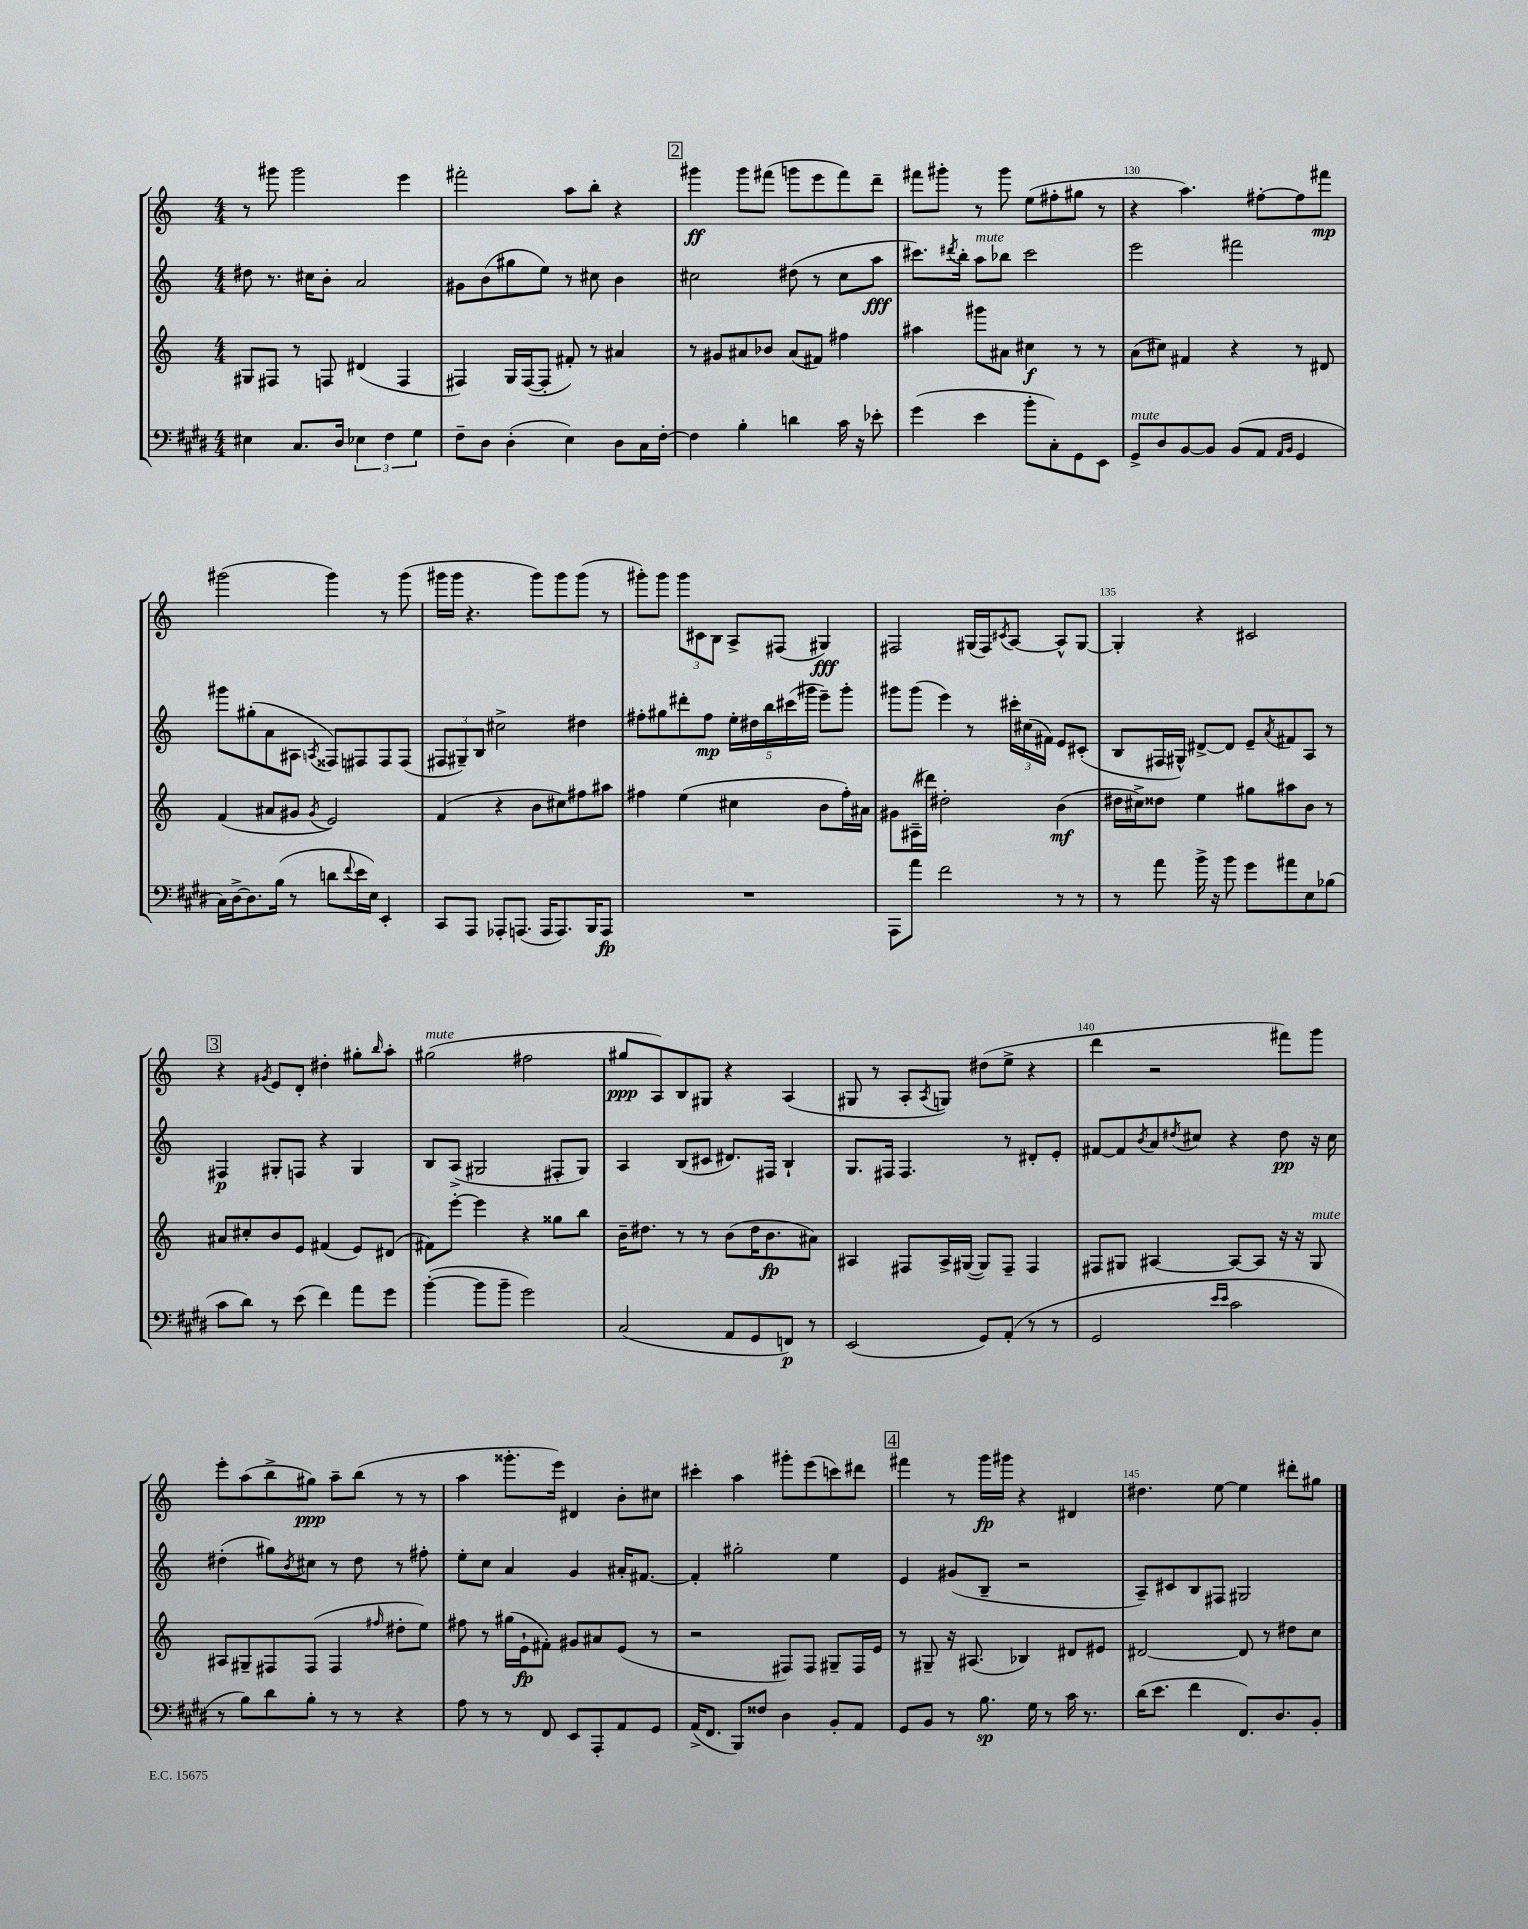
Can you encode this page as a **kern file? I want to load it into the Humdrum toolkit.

**kern	**dynam	**kern	**dynam	**kern	**dynam	**kern	**dynam
*part4	*part4	*part3	*part3	*part2	*part2	*part1	*part1
*staff4	*staff4	*staff3	*staff3	*staff2	*staff2	*staff1	*staff1
*clefF4	*	*clefG2	*	*clefG2	*	*clefG2	*
*k[f#c#g#d#]	*	*k[]	*	*k[]	*	*k[]	*
*M4/4	*	*M4/4	*	*M4/4	*	*M4/4	*
=126	=126	=126	=126	=126	=126	=126	=126
4E#X\	.	8G#X/L	.	8dd#X\	.	8r	.
.	.	8F#X/J	.	8.r	.	8ggg#X\	.
8.C#/L	.	8r	.	.	.	2ggg#\	.
.	.	.	.	16cc#X\KL	.	.	.
.	.	8Fn/	.	8b'\J	.	.	.
16D#/Jk	.	.	.	.	.	.	.
6E-X\	.	(4d#X/	.	2a/	.	.	.
6F#\	.	.	.	.	.	.	.
.	.	4F/	.	.	.	4eee\	.
6G#\	.	.	.	.	.	.	.
=127	=127	=127	=127	=127	=127	=127	=127
8F#~\L	.	4F#X/)	.	8g#X\L	.	2fff#X'\	.
8D#\J	.	.	.	(8b\	.	.	.
(4D#'\	.	16G/LL	.	8gg#X\	.	.	.
.	.	([16F#/J	.	.	.	.	.
.	.	8F#'/J]	.	8ee\J)	.	.	.
4E\)	.	8f#X'/)	.	8r	.	8aa\L	.
.	.	8r	.	8cc#X\	.	8bb'\J	.
8D#\L	.	4a#X/	.	4b\	.	4r	.
16C#\L	.	.	.	.	.	.	.
[16F#'\JJ	.	.	.	.	.	.	.
!!LO:REH:place=s1:t=2
=128	=128	=128	=128	=128	=128	=128	=128
4F#\]	.	8r	.	2cc#X\	.	4ggg#X\	ff
.	.	8g#X/L	.	.	.	.	.
4B'\	.	8a#X/	.	.	.	8ggg#\L	.
.	.	8b-X/J	.	.	.	(8fff#X\J	.
4dn\	.	(8a#/L	.	(8dd#X\	.	8gggn\L	.
.	.	8f#X/J)	.	8r	.	8eee\	.
16c#\	.	4ff#X\	.	8cc#\L	.	8fff#\)	.
16r	.	.	.	.	.	.	.
8e-X'\	.	.	.	8aa\J	fff	8ddd~\J	.
=129	=129	=129	=129	=129	=129	=129	=129
(4g#\	.	4aa#X\	.	8.ccc#X\L)	.	8fff#X\L	.
.	.	.	.	.	.	8ggg#X'\J	.
.	.	.	.	8qddd#X/	.	.	.
.	.	.	.	16bb'\Jk	.	.	.
!	!	!	!	!LO:TX:a:i:t=mute	!	!	!
4e\	.	8ggg#X\L	.	8aa\L	.	8r	.
.	.	8a#X\J	.	8bb-X\J	.	8ggg#\	.
8b'\L	.	4cc#X\	f	2ccc#\	.	(8ee\L	.
8C#'\)	.	.	.	.	.	8ff#X'\	.
8GG#\	.	8r	.	.	.	8gg#X\J	.
8EE\J	.	8r	.	.	.	8r	.
=130	=130	=130	=130	=130	=130	=130	=130
!LO:TX:a:i:t=mute	!	!	!	!	!	!	!
8GG#^/L	.	(8a\L	.	2eee\	.	4r	.
8D#/	.	8cc#X\J)	.	.	.	.	.
[8BB/	.	4f#X/	.	.	.	4.aa\)	.
8BB/J]	.	.	.	.	.	.	.
(8BB/L	.	4r	.	2fff#X\	.	.	.
8AA/J	.	.	.	.	.	[8ff#X'\L	.
16qqAA/LL	.	.	.	.	.	.	.
16qqBB/JJ	.	.	.	.	.	.	.
4GG#/	.	8r	.	.	.	8ff#\]	.
.	.	8d#X/	.	.	.	8fff#X\J	mp
!!LO:LB:g=z
=131	=131	=131	=131	=131	=131	=131	=131
16C#\LL)	.	(4f/	.	8ggg#X\L	.	(2ggg#X\	.
[16D#^\J	.	.	.	.	.	.	.
8.D#\]	.	.	.	(8gg#X'\	.	.	.
.	.	8a#X/L	.	8a\	.	.	.
(16B\Jk	.	.	.	.	.	.	.
8r	.	8g#X/J	.	8A#X\J	.	.	.
.	.	8qg#/	.	8qAn/	.	.	.
8dn\L	.	2e/)	.	8F##X/L)	.	4ggg#\)	.
8qqf#/	.	.	.	.	.	.	.
16e\L	.	.	.	8F#X/	.	.	.
16E\JJ)	.	.	.	.	.	.	.
4EE'/	.	.	.	8F#/	.	8r	.
.	.	.	.	(8F#/J	.	(8ggg#\	.
=132	=132	=132	=132	=132	=132	=132	=132
8CC#/L	.	(4f/	.	12F#X/L	.	16ggg#X\LL	.
.	.	.	.	.	.	16ggg#\JJ	.
.	.	.	.	12G#X~/)	.	.	.
8AAA/J	.	.	.	.	.	4.r	.
.	.	.	.	12B/J	.	.	.
8AAA-X'/L	.	4r	.	2cc#X^\	.	.	.
(8.AAAn/J	.	.	.	.	.	.	.
.	.	8b\L	.	.	.	8ggg#\L)	.
16AAA/KL	.	.	.	.	.	.	.
8.AAA/)	.	8cc#X\)	.	.	.	8ggg#\	.
.	.	8ff#X\	.	4dd#X\	.	(8ggg#\J	.
16BBB/K	.	.	.	.	.	.	.
8AAA/J	fp	8aa#X\J	.	.	.	8r	.
=133	=133	=133	=133	=133	=133	=133	=133
1r	.	4ff#X\	.	8ff#X'\L	.	8ggg#X'\L)	.
.	.	.	.	8gg#X\	.	8ggg#\J	.
.	.	(4ee\	.	8ddd#X'\	.	12ggg#\L	.
.	.	.	.	.	.	12c#X\	.
.	.	.	.	8ff#\J	mp	.	.
.	.	.	.	.	.	12B\J	.
.	.	4cc#X\	.	20ee'\LL	.	8A^/L	.
.	.	.	.	20dd#X\	.	.	.
.	.	.	.	20bb\	.	.	.
.	.	.	.	.	.	(8F#X/J	.
.	.	.	.	(20ccc#X\	.	.	.
.	.	.	.	20ggg#X\JJ	.	.	.
.	.	8b\L	.	8eee~\L)	.	4G#X/)	fff
.	.	16ff#'\L)	.	8ggg#'\J	.	.	.
.	.	16a#X\JJ	.	.	.	.	.
=134	=134	=134	=134	=134	=134	=134	=134
8AAA\L	.	8g#X\L	.	8ggg#X\L	.	2F#X/	.
8a\J	.	(16A#X~\L	.	(8ggg#\J	.	.	.
.	.	16ddd#X\JJ)	.	.	.	.	.
2f#\	.	2dd#X'\	.	4eee\)	.	.	.
.	.	.	.	8r	.	(16G#X/LL	.
.	.	.	.	.	.	16F#/J)	.
.	.	.	.	.	.	8qc#X/	.
.	.	.	.	24ccc#X'\LL	.	[8A/J	.
.	.	.	.	(24cc#X\	.	.	.
.	.	.	.	24f#X\JJ)	.	.	.
8r	.	(4b\	mf	8e/L	.	8A^^/L]	.
8r	.	.	.	(8c#X'/J	.	[8G#/J	.
=135	=135	=135	=135	=135	=135	=135	=135
8r	.	16dd#X\LL	.	8B/L	.	4G#'/]	.
.	.	16cc#X^\J)	.	.	.	.	.
8a\	.	8dd##X\J	.	16F#X/L	.	.	.
.	.	.	.	16G#X^^/JJ)	.	.	.
16b^\	.	4ee\	.	[8d#X^/L	.	4r	.
16r	.	.	.	.	.	.	.
8b\	.	.	.	8d#/J]	.	.	.
8g#\L	.	8gg#X\L	.	8e~/L	.	2c#X/	.
.	.	.	.	8qa/	.	.	.
8a#X\	.	8aa#X\	.	8f#X/	.	.	.
8E\	.	8b\J	.	8A/J	.	.	.
(8B-X\J	.	8r	.	8r	.	.	.
!!LO:LB:g=z
!!LO:REH:place=s1:t=3
=136	=136	=136	=136	=136	=136	=136	=136
8c#\L	.	8a#X/L	.	4F#X/	p	4r	.
8d#\J)	.	8cc#X'/	.	.	.	.	.
.	.	.	.	.	.	8qg#X/	.
8r	.	8b/	.	8G#X'/L	.	8e/L	.
(8e\	.	8e/J	.	8Fn/J	.	8d'/J	.
4f#\)	.	(4f#X/	.	4r	.	4dd#X'\	.
8a\L	.	8e/L)	.	4G#/	.	8gg#X'\L	.
.	.	.	.	.	.	16qqbb/	.
8g#\J	.	(8d#X/J	.	.	.	8aa'\J	.
=137	=137	=137	=137	=137	=137	=137	=137
!	!	!	!	!	!	!LO:TX:a:i:t=mute	!
([4b'\	.	8f#X\L)	.	8B/L	.	(2gg#X\	.
.	.	[8eee'\J	.	(8A^/J	.	.	.
8b\L]	.	4eee\]	.	2G#X/	.	.	.
8b~\J	.	.	.	.	.	.	.
2g#\)	.	4r	.	.	.	2ff#X\	.
.	.	8gg##X\L	.	8F#X'/L	.	.	.
.	.	8bb\J	.	8G#/J)	.	.	.
=138	=138	=138	=138	=138	=138	=138	=138
(2C#/	.	16b~\KL	.	4A/	.	8gg#X/L	ppp
.	.	8.dd#X\J	.	.	.	.	.
.	.	.	.	.	.	8A/)	.
.	.	8r	.	(8B/L	.	8B/	.
.	.	8r	.	8c#X/J	.	8G#X/J	.
8AA/L	.	(8b\L	.	8.d#X/L)	.	4r	.
8GG#/	.	16dd#\K	.	.	.	.	.
.	.	8.b\	fp	16F#X/Jk	.	.	.
8FFn/J)	p	.	.	4B`/	.	(4A/	.
8r	.	8a#X\J)	.	.	.	.	.
=139	=139	=139	=139	=139	=139	=139	=139
(2EE/	.	4A#X/	.	8.G/L	.	8G#X/	.
.	.	.	.	.	.	8r	.
.	.	.	.	16F#X/Jk	.	.	.
.	.	8F#X/L	.	4.F#/	.	8A'/L	.
.	.	.	.	.	.	8qA/	.
.	.	16A#^/L	.	.	.	8Gn/J)	.
.	.	([16G#X/JJ	.	.	.	.	.
8GG#/L)	.	8G#/L])	.	.	.	(8dd#X\L	.
(8AA'/J	.	8F#~/J	.	8r	.	8ee^\J	.
8r	.	4F#/	.	8d#X'/L	.	4r	.
8r	.	.	.	8e'/J	.	.	.
=140	=140	=140	=140	=140	=140	=140	=140
2GG#/	.	8F#X/L	.	[8f#X/L	.	4ddd\	.
.	.	8G#X/J	.	8f#/]	.	.	.
.	.	.	.	8qb/	.	.	.
.	.	[4A#X/	.	8a/	.	2r	.
.	.	.	.	8qdd#X/	.	.	.
.	.	.	.	8cc#X/J	.	.	.
16qqe/LL	.	.	.	.	.	.	.
16qqe/JJ	.	.	.	.	.	.	.
2c#\	.	8A#/L_	.	4r	.	.	.
.	.	8A#/J]	.	.	.	.	.
.	.	16r	.	8dd#\	pp	8fff#X\L)	.
.	.	16r	.	.	.	.	.
!	!	!LO:TX:a:i:t=mute	!	!	!	!	!
.	.	8G#/	.	16r	.	8ggg\J	.
.	.	.	.	16cc#\	.	.	.
!!LO:LB:g=z
=141	=141	=141	=141	=141	=141	=141	=141
8r	.	8A#X/L	.	(4dd#X'\	.	8eee'\L	.
8B\L)	.	8G#X~/	.	.	.	(8aa\	.
8d#\	.	8F#X/	.	8gg#X\L)	.	8bb^\	.
.	.	.	.	8qb/	.	.	.
8B'\J	.	(8F#/J	.	8cc#X\J	.	8gg#X\J)	ppp
8r	.	4F#/	.	8r	.	8aa~\L	.
8r	.	.	.	8dd#\	.	(8bb\J	.
.	.	16qqff#X/	.	.	.	.	.
4r	.	8dd#X'\L	.	8r	.	8r	.
.	.	8ee\J)	.	8ff#X'\	.	8r	.
=142	=142	=142	=142	=142	=142	=142	=142
8A\	.	8ff#X\	.	8ee'\L	.	4aa\	.
8r	.	8r	.	8cc\J	.	.	.
8r	.	(16gg#X\LL	.	4a/	.	8.ggg##X'\L	.
.	.	16e`\J	fp	.	.	.	.
8FF#/	.	8f#X'\J)	.	.	.	.	.
.	.	.	.	.	.	16eee\Jk)	.
8EE/L	.	8g#X/L	.	4g/	.	4d#X/	.
8AAA'/	.	8a#X/	.	.	.	.	.
8AA/	.	(8e/J	.	16a#X'/KL	.	8b'\L	.
.	.	.	.	[8.f#X/J	.	.	.
8GG#/J	.	8r	.	.	.	8cc#X\J	.
=143	=143	=143	=143	=143	=143	=143	=143
(16AA^/KL	.	2r	.	4f#'/]	.	4ccc#X'\	.
8.FF#/J	.	.	.	.	.	.	.
8BBB/L)	.	.	.	2gg#X'\	.	4aa\	.
8F##X/J	.	.	.	.	.	.	.
4D#\	.	8F#X/L)	.	.	.	8ggg#X'\L	.
.	.	8F#/J	.	.	.	(8eee\	.
8BB'/L	.	8G#X~/L	.	4ee\	.	8cccn\)	.
8AA/J	.	16F#/L	.	.	.	8ddd#X\J	.
.	.	16e/JJ	.	.	.	.	.
!!LO:REH:place=s1:t=4
=144	=144	=144	=144	=144	=144	=144	=144
8GG#/L	.	8r	.	4e/	.	4fff#X\	.
8BB/J	.	8G#X~/	.	.	.	.	.
8r	.	16r	.	(8g#X/L	.	8r	.
.	.	(8.A#X/	.	.	.	.	.
8.B\	sp	.	.	8B~/J	.	16ggg\LL	fp
.	.	.	.	.	.	16ggg#X\JJ	.
.	.	4B-X/)	.	2r	.	4r	.
16G#\	.	.	.	.	.	.	.
8r	.	.	.	.	.	.	.
16c#\	.	8d#X/L	.	.	.	4d#X/	.
8.r	.	.	.	.	.	.	.
.	.	8e#X/J	.	.	.	.	.
=145	=145	=145	=145	=145	=145	=145	=145
(16d#\KL	.	[2d#X/	.	8A~/L)	.	4.dd#X\	.
8.e\J	.	.	.	.	.	.	.
.	.	.	.	8c#X/	.	.	.
4f#\	.	.	.	8B/	.	.	.
.	.	.	.	8F#X/J	.	[8ee\	.
8.FF#/L)	.	8d#/]	.	2G#X/	.	4ee\]	.
.	.	8r	.	.	.	.	.
8.D#/	.	.	.	.	.	.	.
.	.	8dd#X\L	.	.	.	8ddd#X'\L	.
8BB'/J	.	8cc\J	.	.	.	8gg#X\J	.
==	==	==	==	==	==	==	==
*-	*-	*-	*-	*-	*-	*-	*-
